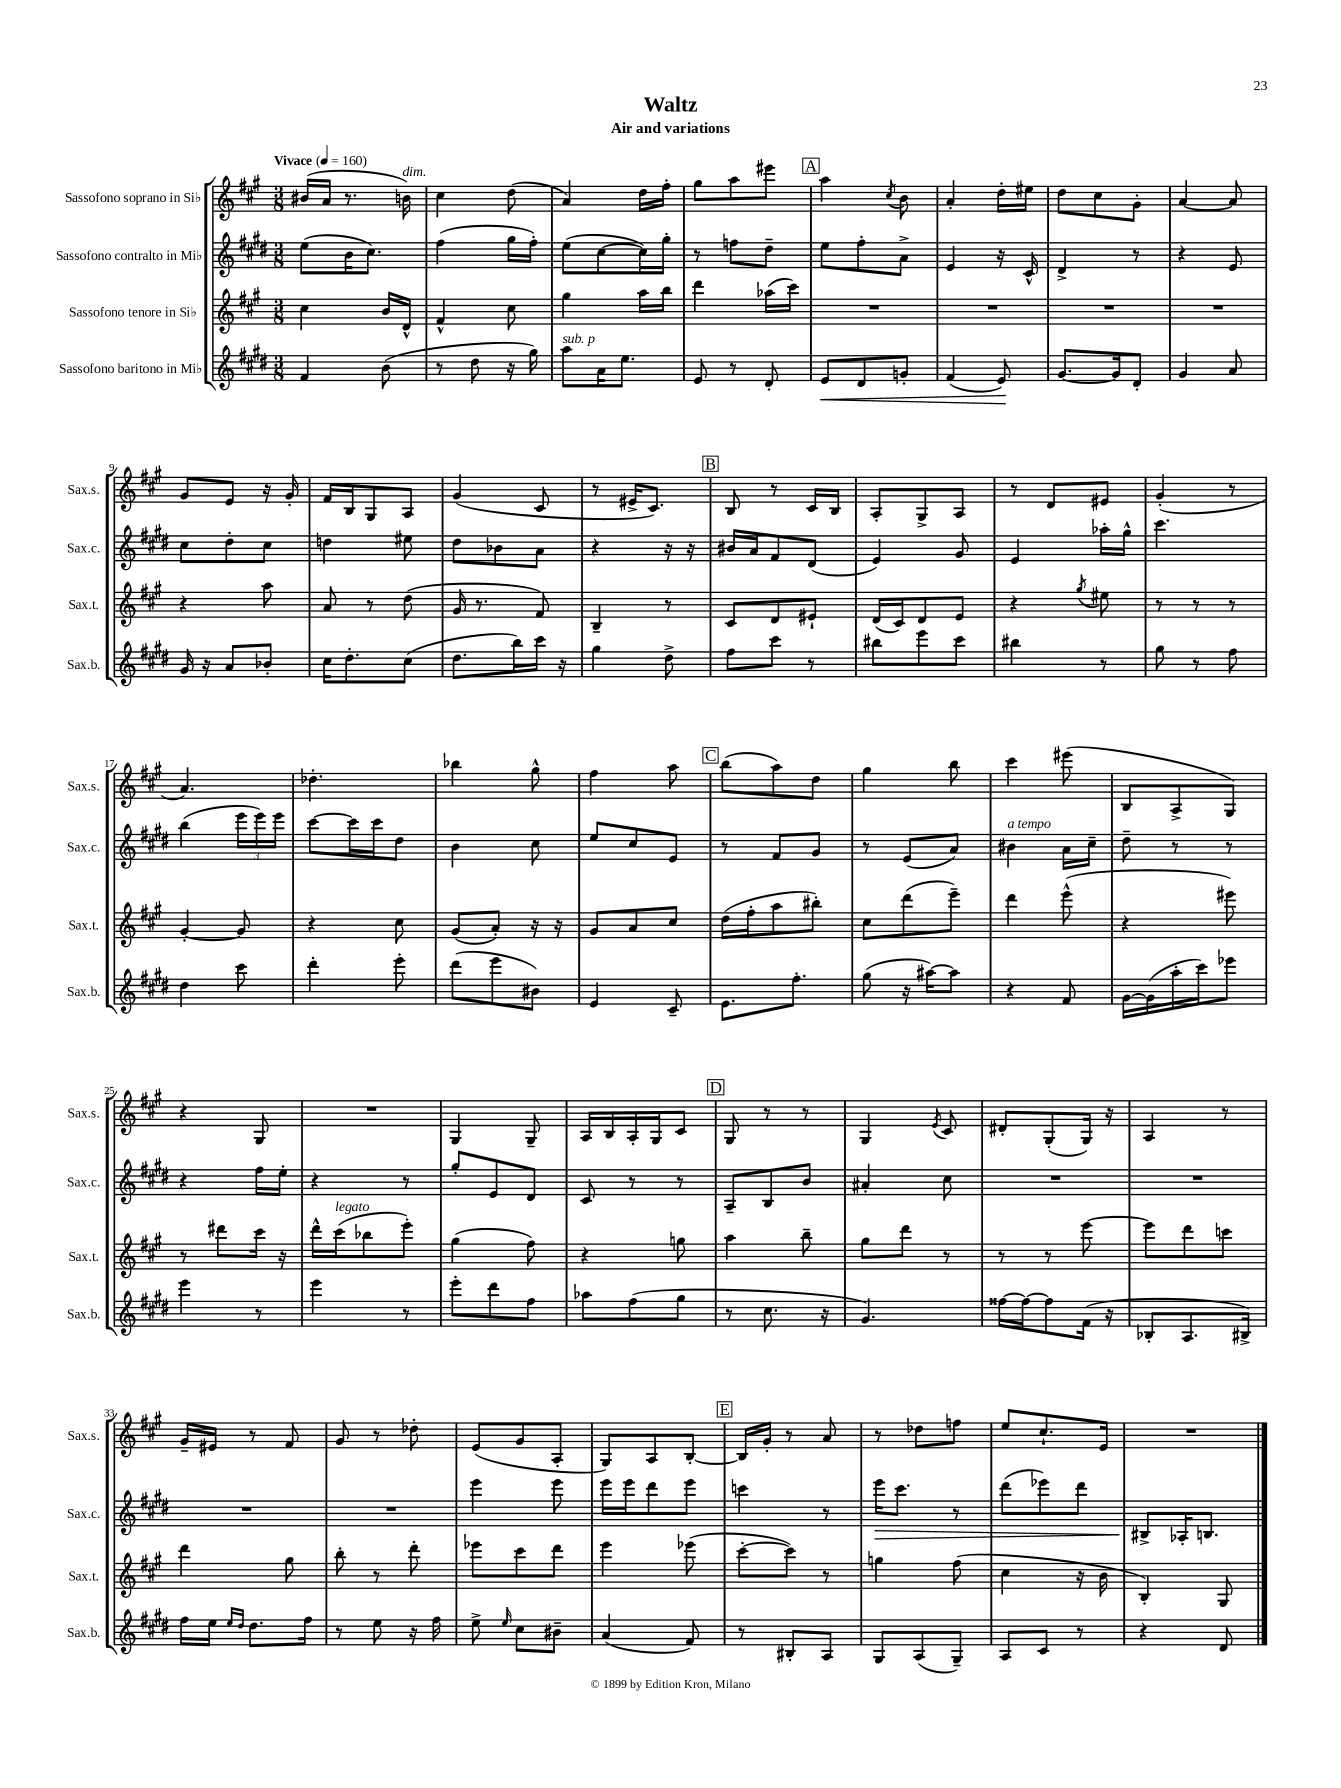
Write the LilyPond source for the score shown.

\header { title = "Waltz" subtitle = "Air and variations" }
<<
\new StaffGroup <<
\new Staff = "s0" \with { instrumentName = "Sassofono soprano in Sib" shortInstrumentName = "Sax.s." } {
    \clef treble \key a \major \numericTimeSignature \time 3/8 \tempo "Vivace" 4 = 160
    \autoBeamOff bis'16[( a'16] r8. b'16^\markup { \italic "dim." }) |
    cis''4 d''8( |
    a'4) d''16[ fis''16]-. |
    gis''8[ a''8 eis'''8] |
    \mark \markup { \box "A" } a''4 \acciaccatura { cis''8 } b'8 |
    a'4-. d''16[-. eis''16] |
    d''8[ cis''8 gis'8]-. |
    a'4~ a'8 |
    gis'8[ e'8] r16 gis'16-. |
    fis'16[ b16 gis8 a8] |
    gis'4( cis'8 |
    r8 eis'16[-> cis'8.]) |
    \mark \markup { \box "B" } b8 r8 cis'16[ b16] |
    a8[-. gis8-> a8] |
    r8 d'8[ eis'8] |
    gis'4-.( r8 |
    a'4.) |
    des''4.-. |
    bes''4 gis''8-^ |
    fis''4 a''8 |
    \mark \markup { \box "C" } b''8[( a''8) d''8] |
    gis''4 b''8 |
    cis'''4 eis'''8( |
    b8[ a8-> gis8]) |
    r4 gis8 |
    R4. |
    gis4 gis8-- |
    a16[ b16 a16-. gis16 cis'8] |
    \mark \markup { \box "D" } gis8 r8 r8 |
    gis4 \acciaccatura { e'8 } cis'8 |
    dis'8[-. gis8-.( gis16]) r16 |
    a4 r8 |
    gis'16[-- eis'16] r8 fis'8 |
    gis'8 r8 des''8-. |
    e'8[( gis'8 a8]-. |
    gis8[) a8 b8]~-. |
    \mark \markup { \box "E" } b16[ gis'16]-. r8 a'8 |
    r8 des''8[ f''8] |
    e''8[ cis''8.-! e'16] |
    R4. \bar "|." |
}
\new Staff = "s1" \with { instrumentName = "Sassofono contralto in Mib" shortInstrumentName = "Sax.c." } {
    \clef treble \key e \major \numericTimeSignature \time 3/8
    \autoBeamOff e''8[( b'16 cis''8.]) |
    fis''4( gis''16[ fis''16]-.) |
    e''8[( cis''8~ cis''16) gis''16]-. |
    r8 f''8[ dis''8]-- |
    \mark \markup { \box "A" } e''8[ fis''8-. a'8]-> |
    e'4 r16 cis'16-^ |
    dis'4-> r8 |
    r4 e'8 |
    cis''8[ dis''8-. cis''8] |
    d''4 eis''8 |
    dis''8[ bes'8 a'8] |
    r4 r16 r16 |
    \mark \markup { \box "B" } bis'16[ a'16 fis'8 dis'8]( |
    e'4) gis'8 |
    e'4 aes''16[-. gis''16]-^ |
    cis'''4. |
    b''4( \tuplet 3/2 { e'''16[ e'''16) e'''16] } |
    cis'''8[~ cis'''16 cis'''16 dis''8] |
    b'4 cis''8 |
    e''8[ cis''8 e'8] |
    \mark \markup { \box "C" } r8 fis'8[ gis'8] |
    r8 e'8[( a'8]) |
    bis'4^\markup { \italic "a tempo" } a'16[ cis''16]-- |
    dis''8-- r8 r8 |
    r4 fis''16[ e''16]-. |
    r4 r8 |
    gis''8[-. e'8 dis'8] |
    cis'8 r8 r8 |
    \mark \markup { \box "D" } a8[-- b8 b'8] |
    ais'4-. cis''8 |
    R4. |
    R4. |
    R4. |
    R4. |
    e'''4 e'''8 |
    e'''16[ e'''16 dis'''8 e'''8] |
    \mark \markup { \box "E" } c'''4 r8 |
    e'''16[\> cis'''8.] r8 |
    dis'''8[( ees'''8) dis'''8] |
    bis8[->\! aes16-. b8.] \bar "|." |
}
\new Staff = "s2" \with { instrumentName = "Sassofono tenore in Sib" shortInstrumentName = "Sax.t." } {
    \clef treble \key a \major \numericTimeSignature \time 3/8
    \autoBeamOff cis''4 b'16[ d'16]-^ |
    fis'4-^ cis''8 |
    gis''4 a''16[ b''16] |
    d'''4 aes''16[( cis'''16]) |
    \mark \markup { \box "A" } R4. |
    R4. |
    R4. |
    R4. |
    r4 a''8 |
    a'8 r8 d''8( |
    gis'16 r8. fis'8) |
    b4-- r8 |
    \mark \markup { \box "B" } cis'8[ d'8 eis'8]-! |
    d'16[( cis'16) d'8 e'8] |
    r4 \acciaccatura { gis''8 } eis''8 |
    r8 r8 r8 |
    gis'4~-. gis'8 |
    r4 cis''8 |
    gis'8[( a'8]-.) r16 r16 |
    gis'8[ a'8 cis''8] |
    \mark \markup { \box "C" } d''16[( fis''16-. a''8 bis''8]-.) |
    cis''8[ d'''8( e'''8]--) |
    d'''4 e'''8-^( |
    r4 eis'''8) |
    r8 dis'''8[ cis'''16] r16 |
    d'''16[-^ cis'''16^\markup { \italic "legato" }( bes''8 e'''8]-.) |
    gis''4( fis''8) |
    r4 g''8 |
    \mark \markup { \box "D" } a''4 b''8-- |
    gis''8[ d'''8] r8 |
    r8 r8 e'''8~ |
    e'''8[ d'''8 c'''8] |
    d'''4 gis''8 |
    b''8-. r8 d'''8-. |
    ees'''8[ cis'''8 d'''8] |
    e'''4 ees'''8( |
    \mark \markup { \box "E" } cis'''8[~-. cis'''8]) r8 |
    g''4 fis''8( |
    cis''4 r16 b'16 |
    b4-.) gis8 \bar "|." |
}
\new Staff = "s3" \with { instrumentName = "Sassofono baritono in Mib" shortInstrumentName = "Sax.b." } {
    \clef treble \key e \major \numericTimeSignature \time 3/8
    \autoBeamOff fis'4 b'8( |
    r8 dis''8 r16 gis''16) |
    a''8[^\markup { \italic "sub. p" } a'16 e''8.] |
    e'8 r8 dis'8-. |
    \mark \markup { \box "A" } e'8[\< dis'8 g'8]-. |
    fis'4( e'8\!) |
    gis'8.[~ gis'16 dis'8]-. |
    gis'4 a'8 |
    gis'16 r16 a'8[ bes'8]-. |
    cis''16[ dis''8.-. cis''8]( |
    dis''8.[ b''16) cis'''16] r16 |
    gis''4 dis''8-> |
    \mark \markup { \box "B" } fis''8[ cis'''8] r8 |
    bis''8[ e'''8 cis'''8] |
    bis''4 r8 |
    gis''8 r8 fis''8 |
    dis''4 cis'''8 |
    dis'''4-. e'''8-. |
    dis'''8[( e'''8 bis'8]) |
    e'4 cis'8-- |
    \mark \markup { \box "C" } e'8.[ fis''8.]-. |
    gis''8( r16 ais''16[~) ais''8] |
    r4 fis'8 |
    gis'16[~ gis'16( a''16-. cis'''16) ees'''8] |
    e'''4 r8 |
    e'''4 r8 |
    e'''8[-. dis'''8 fis''8] |
    aes''8[ fis''8( gis''8] |
    \mark \markup { \box "D" } r8 cis''8. r16 |
    gis'4.) |
    fisis''16[~ fisis''16~ fisis''8 fis'16]( r16 |
    bes8[-. a8. bis16]->) |
    fis''16[ e''16] \grace { e''16[ dis''16] } dis''8.[ fis''16] |
    r8 e''8 r16 fis''16 |
    e''8-> \grace { e''16 } cis''8[ bis'8]-- |
    a'4( fis'8) |
    \mark \markup { \box "E" } r8 bis8[-. a8] |
    gis8[ a8( gis8]--) |
    a8[ cis'8] r8 |
    r4 dis'8 \bar "|." |
}
>>
>>
